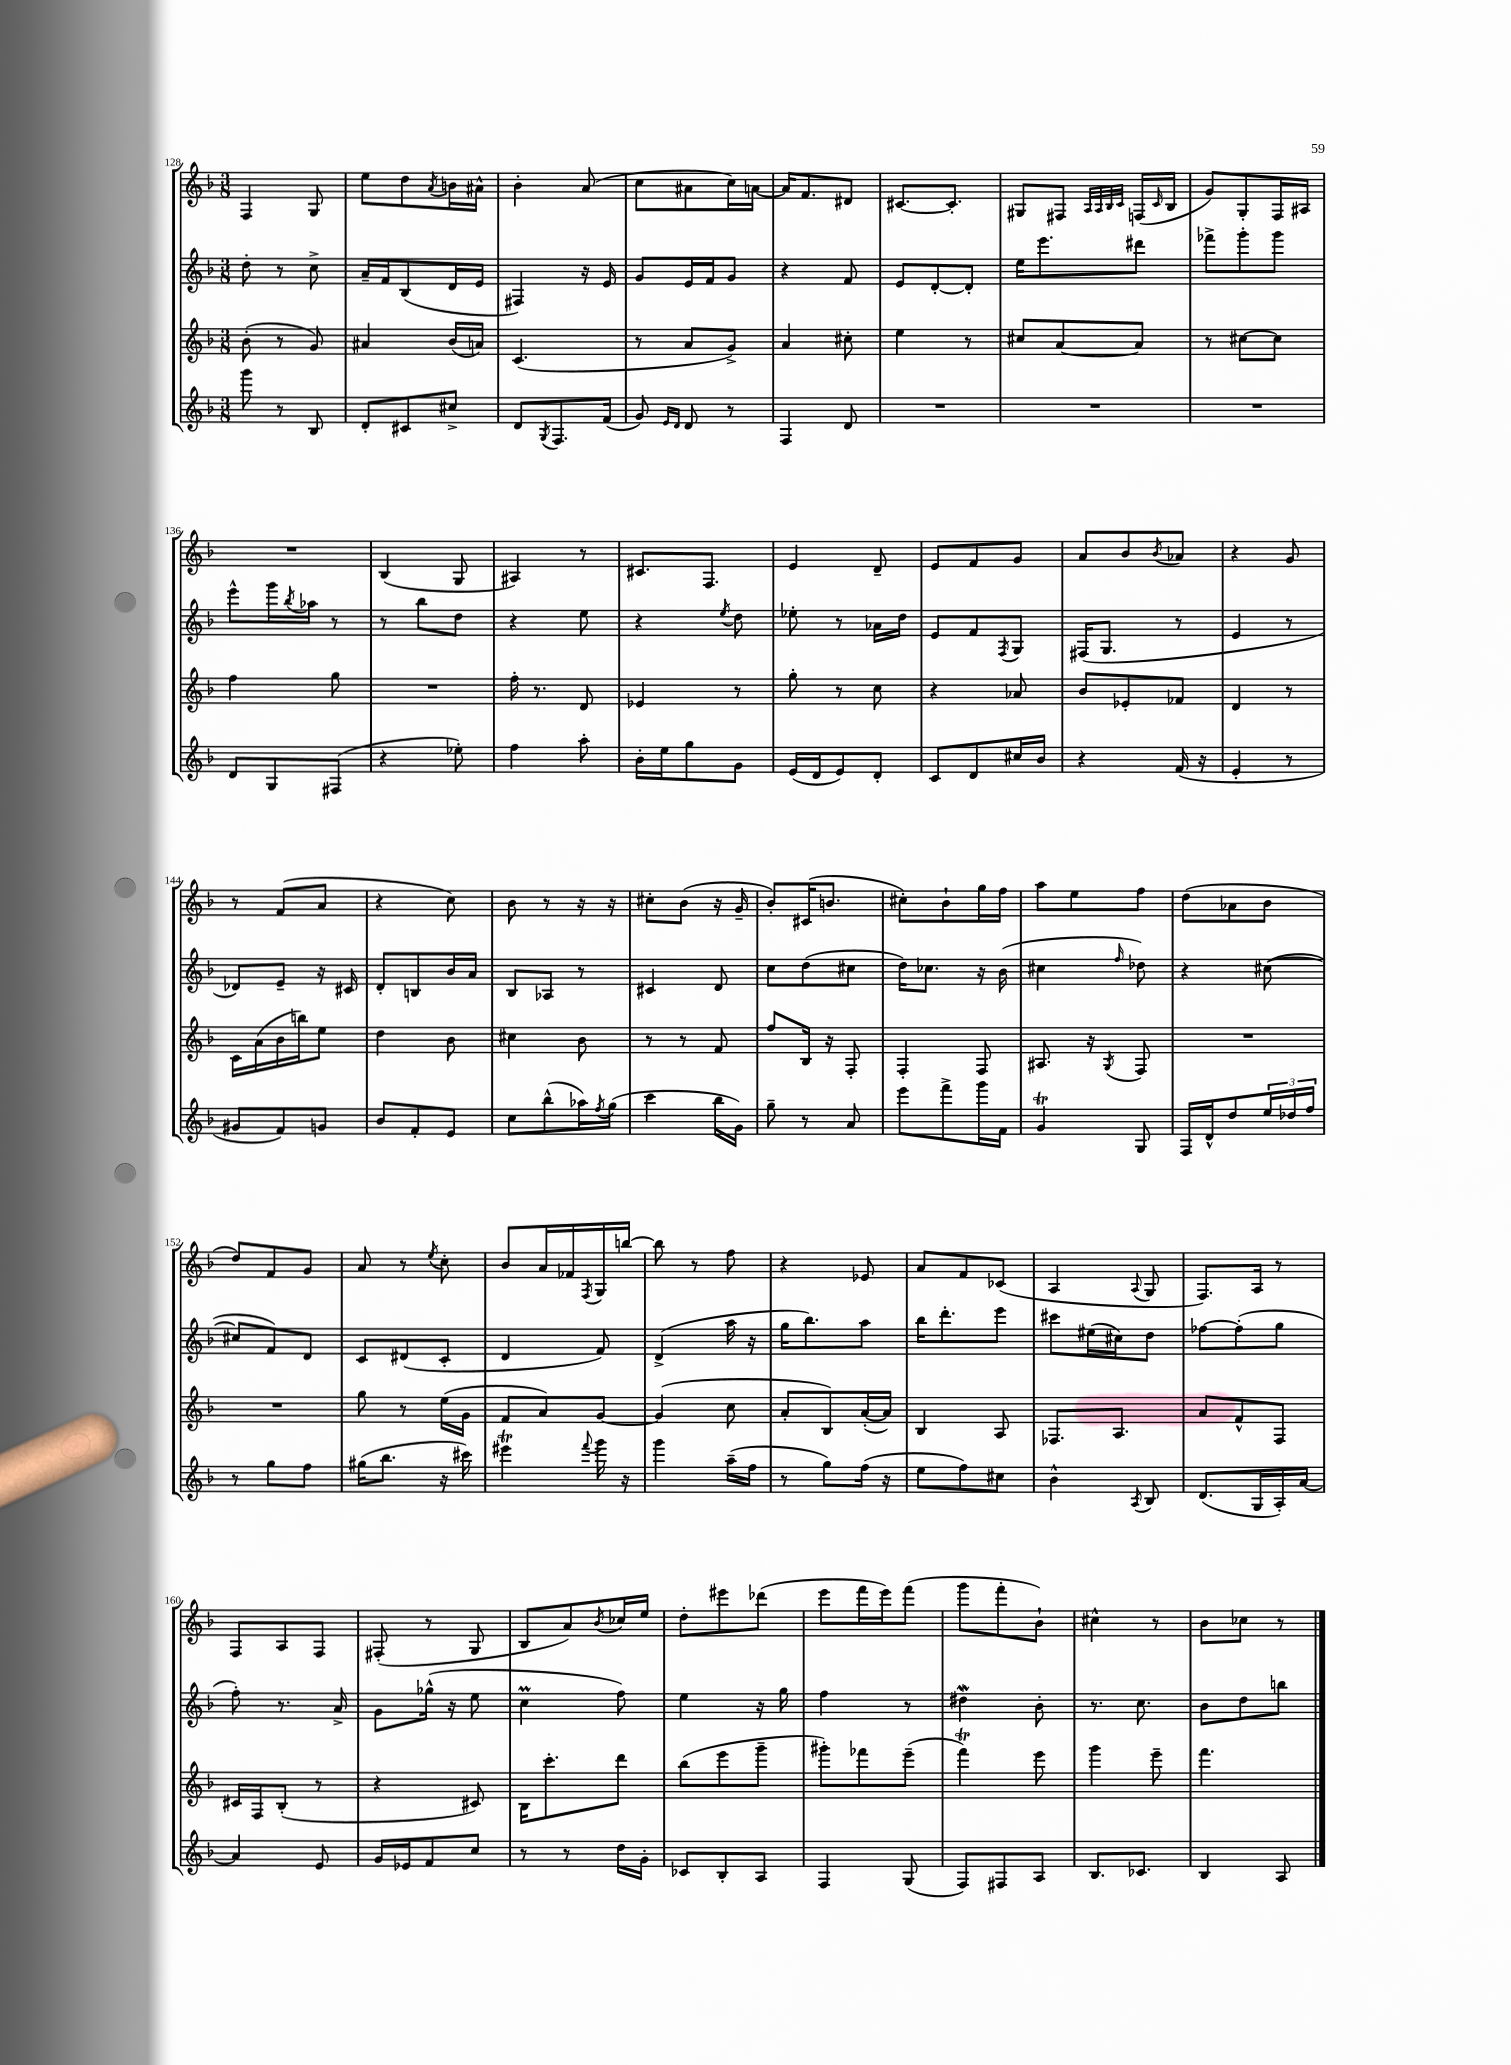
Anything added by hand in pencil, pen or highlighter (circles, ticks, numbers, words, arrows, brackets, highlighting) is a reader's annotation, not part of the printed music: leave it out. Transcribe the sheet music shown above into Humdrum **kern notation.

**kern	**kern	**kern	**kern
*staff4	*staff3	*staff2	*staff1
*clefG2	*clefG2	*clefG2	*clefG2
*k[b-]	*k[b-]	*k[b-]	*k[b-]
*M3/8	*M3/8	*M3/8	*M3/8
8ggg	(8b-'	8dd'	4F
8r	8r	8r	.
8B-	8g)	8cc^	8G
=	=	=	=
8d'	4a#	16a~	8ee
.	.	16f	.
8c#	.	(8B-	8dd
.	.	.	8qa
8cc#^	(16b-	16d	16b
.	16a)	16e	16a#^^
=	=	=	=
8d	(4.c	4F#)	4b-'
8qG	.	.	.
8.F	.	.	.
.	.	16r	(8a
(16f	.	16e	.
=	=	=	=
8g)	8r	8g	8cc
16qqe	.	.	.
16qqd	.	.	.
8d	8a	16e	8a#
.	.	16f	.
8r	8g^)	8g	16cc)
.	.	.	[16a
=	=	=	=
4F	4a	4r	16a]
.	.	.	8.f
8d	8cc#'	8f	8d#
=	=	=	=
4.r	4ee	8e	[8.c#
.	.	[8d'	.
.	.	.	8.c#']
.	8r	8d']	.
=	=	=	=
4.r	8cc#	16ee	8G#
.	.	8.eee	.
.	[8a	.	8F#
.	.	.	32qqA
.	.	.	32qqA
.	.	.	32qqB-
.	.	.	32qqc
.	8a]	8ddd#	(16F
.	.	.	16qqc
.	.	.	16B-
=	=	=	=
4.r	8r	8fff-^	8g)
.	[8cc#	8ggg'	8G'
.	8cc#]	8ggg	16F
.	.	.	16A#
=	=	=	=
8d	4ff	8eee^^	4.r
8G	.	16ggg	.
.	.	8qbb-	.
.	.	16aa-	.
(8F#	8gg	8r	.
=	=	=	=
4r	4.r	8r	(4B-
.	.	8bb-	.
8ee-')	.	8dd	8G
=	=	=	=
4ff	16ff'	4r	4A#)
.	8.r	.	.
8aa'	8d	8ee	8r
=	=	=	=
16b-'	4e-	4r	8.c#
16ee	.	.	.
8gg	.	.	.
.	.	.	8.F
.	.	8qee	.
8g	8r	8dd	.
=	=	=	=
(16e	8gg'	8ee-'	4e
16d	.	.	.
8e)	8r	8r	.
8d'	8cc	16a-	8d~
.	.	16dd	.
=	=	=	=
8c	4r	8e	8e
8d	.	8f	8f
.	.	8qF	.
16cc#	8a-	8G	8g
16b-	.	.	.
=	=	=	=
4r	8b-	(16F#	8a
.	.	8.G	.
.	8e-'	.	8b-
.	.	.	8qb-
(16f	8f-	8r	8a-
16r	.	.	.
=	=	=	=
4e'	4d	4e	4r
8r	8r	8r	8g
=	=	=	=
8g#	16c	8d-)	8r
.	(16a	.	.
8f)	16b-	8e~	(8f
.	16bb)	.	.
8g	8ee	16r	8a
.	.	16c#	.
=	=	=	=
8b-	4dd	8d'	4r
8f'	.	8B	.
8e	8b-	16b-	8cc)
.	.	16a	.
=	=	=	=
8cc	4cc#	8B-	8b-
(8bb-^^	.	8A-	8r
16aa-)	8b-	8r	16r
8qff	.	.	.
(16gg	.	.	16r
=	=	=	=
4ccc	8r	4c#	8cc#'
.	8r	.	(8b-
16bb-	8f	8d	16r
16g)	.	.	16g~
=	=	=	=
8gg~	8ff	8cc	8b-')
8r	16B-	(8dd	(16c#
.	16r	.	8.b
8a	8F'	8cc#	.
=	=	=	=
8eee	4F'	16dd)	8cc#')
.	.	8.cc-	.
8fff^	.	.	8b-`
16ggg	8F	16r	16gg
16f	.	(16b-	16ff
=	=	=	=
4g	8.A#	4cc#	8aa
.	.	.	8ee
.	16r	.	.
.	8qG	16qqff	.
8G	8F	8dd-)	8ff
=	=	=	=
16F	4.r	4r	(8dd
16d^^	.	.	.
8dd	.	.	8a-
24ee	.	([8cc#	8b-
24dd-	.	.	.
24ff	.	.	.
=	=	=	=
8r	4.r	8cc#]	8dd)
8gg	.	8f)	8f
8ff	.	8d	8g
=	=	=	=
(16gg#	8gg	8c	8a
8.bb-	.	.	.
.	8r	(8d#	8r
.	.	.	8qee
16r	(16ee	8c'	8cc'
16ccc#)	16g	.	.
=	=	=	=
4eee#	8f	4d	8b-
.	8a)	.	16a
.	.	.	16f-
8qqfff	.	.	8qF
16ggg	[8g	8f)	16G
16r	.	.	[16bb
=	=	=	=
4ggg	(4g]	(4d^	8bb]
.	.	.	8r
(16aa~	8cc	16aa	8ff
16ff	.	16r	.
=	=	=	=
8r	8a'	16gg	4r
.	.	8.bb-)	.
8gg)	8B-)	.	.
(16ff	([16a'	8aa	8e-
16r	16a])	.	.
=	=	=	=
8ee	4B-	16bb-	8a
.	.	8.ddd'	.
8ff)	.	.	8f
8cc#	8A	8eee	(8c-
=	=	=	=
4b-^^	8.F-	8ccc#	4A
.	.	(16ee#	.
.	8.A	16cc#)	.
8qA	.	.	8qqA
8B-	.	8dd	8G
=	=	=	=
(8.d	8a	[8ff-	8.F)
.	8f^^	(8ff-']	.
16G	.	.	16A
16A')	8F	8gg	8r
[16a	.	.	.
=	=	=	=
4a]	16c#	8ff')	8F
.	16F	.	.
.	(8B-'	8.r	8A
8e	8r	.	8F
.	.	16a^	.
=	=	=	=
16g	4r	8g	(8F#'
16e-	.	.	.
8f	.	(16gg-^^	8r
.	.	16r	.
8cc	8c#)	8ee	8G
=	=	=	=
8r	16B-	4cc	8B-
.	8.ccc'	.	.
8r	.	.	8a)
.	.	.	8qb-
16dd	8ddd	8ff)	16cc-
16g'	.	.	16ee
=	=	=	=
8c-	(8bb-	4ee	8dd'
8B-'	8eee	.	8eee#
8A	8ggg~	16r	(8ddd-
.	.	16gg	.
=	=	=	=
4F	8ggg#')	4ff	8eee
.	8fff-	.	16fff
.	.	.	16eee)
(8G	(8eee~	8r	(8fff
=	=	=	=
8F)	4fff)	4dd#	8ggg
8F#	.	.	8fff'
8A	8eee	8b-'	8b-`)
=	=	=	=
8.B-	4ggg	8.r	4cc#^^
8.c-	.	8.cc	.
.	8eee~	.	8r
=	=	=	=
4B-	4.fff	8b-	8b-
.	.	8dd	8cc-
8A	.	8bb	8r
==	==	==	==
*-	*-	*-	*-
